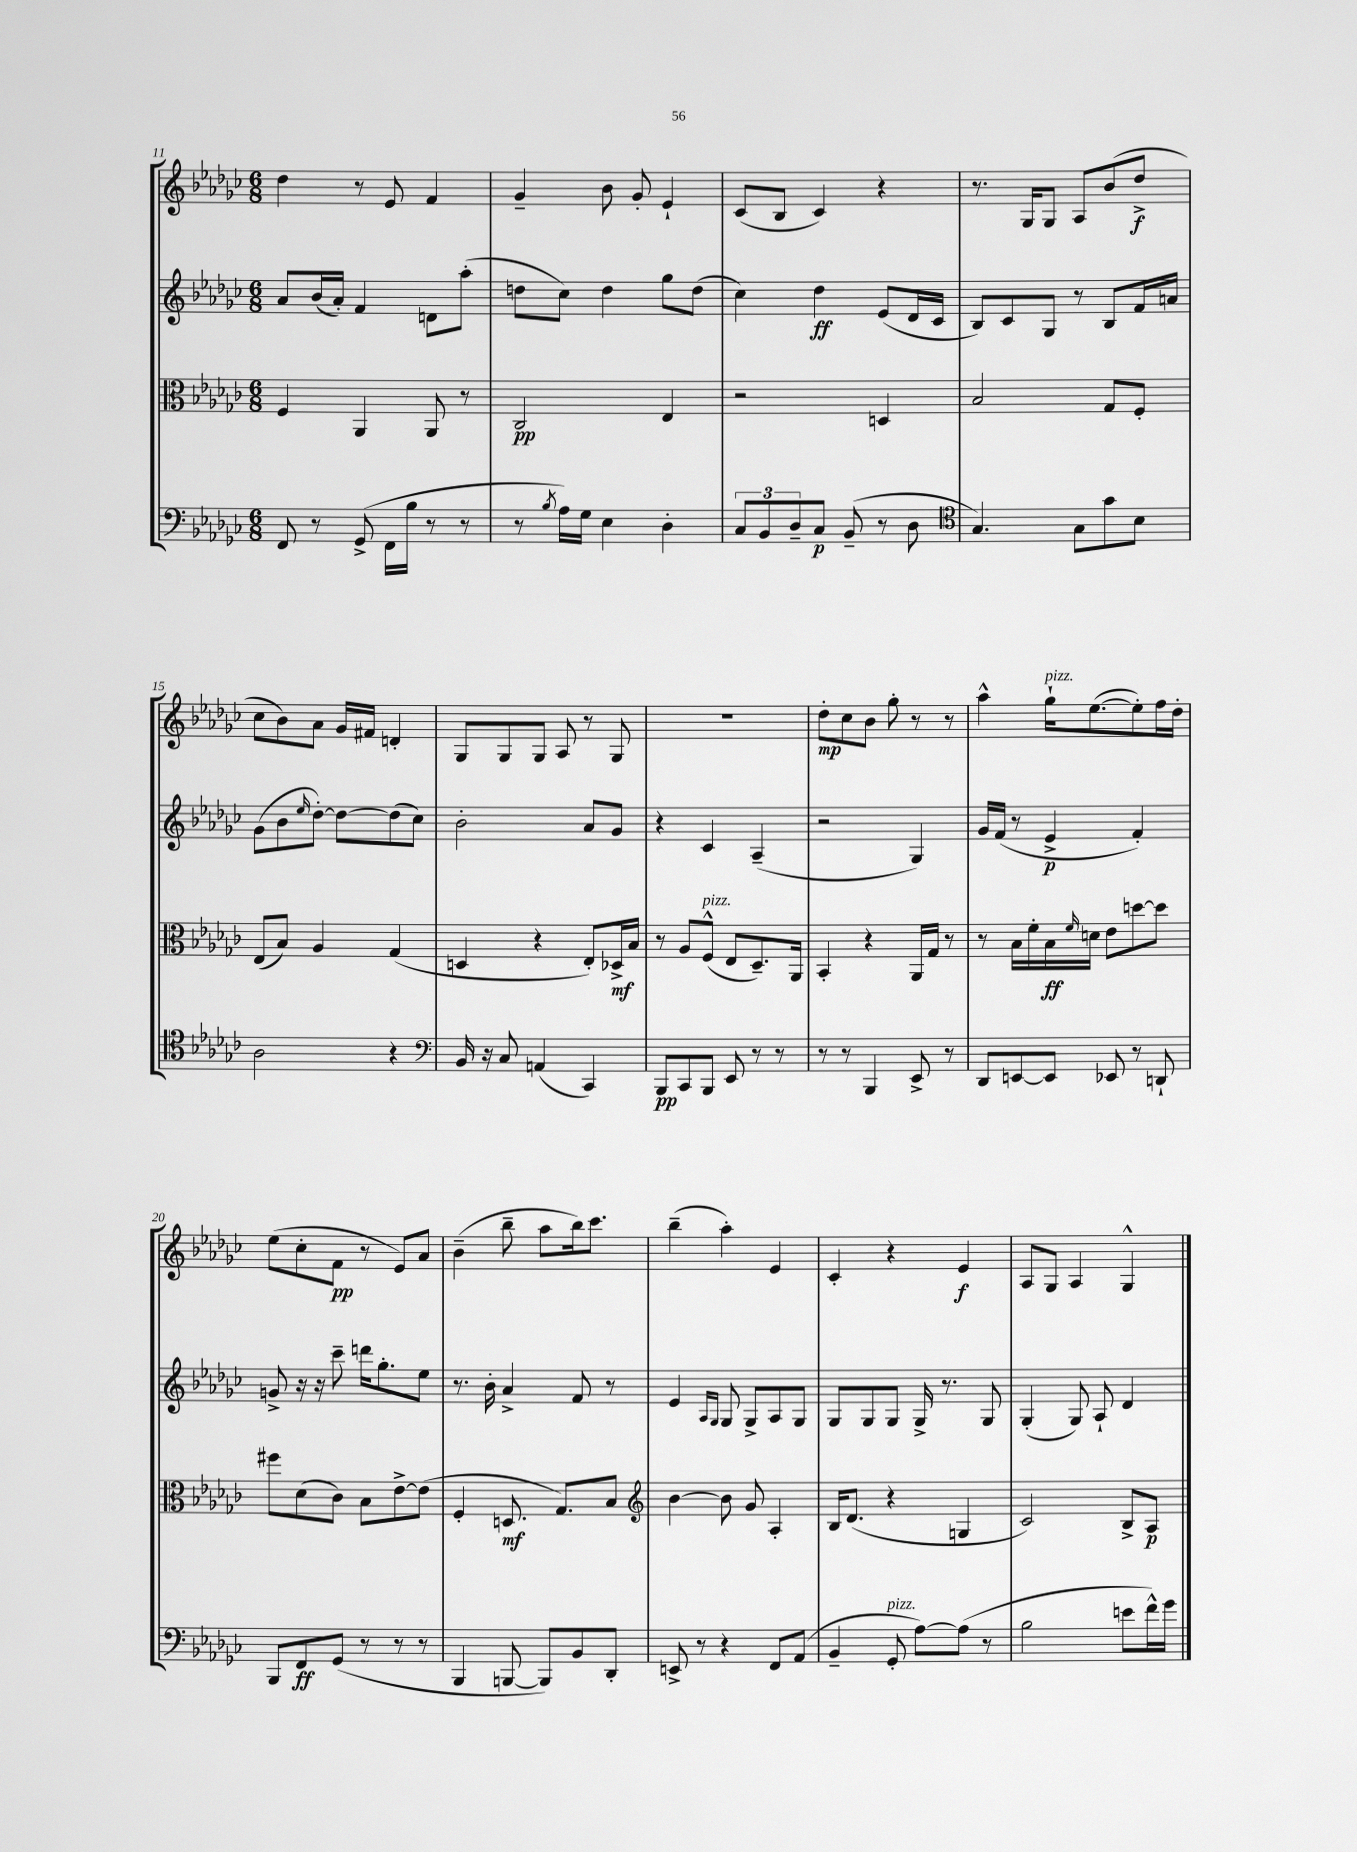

**kern	**dynam	**kern	**dynam	**kern	**dynam	**kern	**dynam
*part4	*part4	*part3	*part3	*part2	*part2	*part1	*part1
*staff4	*staff4	*staff3	*staff3	*staff2	*staff2	*staff1	*staff1
*clefF4	*	*clefC3	*	*clefG2	*	*clefG2	*
*k[b-e-a-d-g-c-]	*	*k[b-e-a-d-g-c-]	*	*k[b-e-a-d-g-c-]	*	*k[b-e-a-d-g-c-]	*
*M6/8	*	*M6/8	*	*M6/8	*	*M6/8	*
=11	=11	=11	=11	=11	=11	=11	=11
8FF/	.	4F/	.	8a-/L	.	4dd-\	.
8r	.	.	.	(16b-/L	.	.	.
.	.	.	.	16a-'/JJ)	.	.	.
(8GG-^/	.	4AA-/	.	4f/	.	8r	.
16FF\LL	.	.	.	.	.	8e-/	.
16B-\JJ	.	.	.	.	.	.	.
8r	.	8AA-/	.	8dn\L	.	4f/	.
8r	.	8r	.	(8aa-'\J	.	.	.
=12	=12	=12	=12	=12	=12	=12	=12
8r	.	2C-/	pp	8ddn\L	.	4g-~/	.
8qB-/	.	.	.	.	.	.	.
16A-\LL)	.	.	.	8cc-\J)	.	.	.
16G-\JJ	.	.	.	.	.	.	.
4E-\	.	.	.	4dd\	.	8b-\	.
.	.	.	.	.	.	8g-'/	.
4D-'\	.	4E-/	.	8gg-\L	.	4e-`/	.
.	.	.	.	(8dd\J	.	.	.
=13	=13	=13	=13	=13	=13	=13	=13
12C-/L	.	2r	.	4cc-\)	.	(8c-/L	.
12BB-/	.	.	.	.	.	.	.
.	.	.	.	.	.	8B-/J	.
12D-~/	.	.	.	.	.	.	.
8C-/J	p	.	.	4dd-\	ff	4c-/)	.
(8BB-~/	.	.	.	.	.	.	.
8r	.	4Dn/	.	(8e-/L	.	4r	.
8D-\	.	.	.	16d-/L	.	.	.
.	.	.	.	16c-/JJ	.	.	.
=14	=14	=14	=14	=14	=14	=14	=14
*clefC4	*	*	*	*	*	*	*
4.G-/)	.	2B-/	.	8B-/L)	.	8.r	.
.	.	.	.	8c-/	.	.	.
.	.	.	.	.	.	16G-/KL	.
.	.	.	.	8G-/J	.	8G-/J	.
8G-\L	.	.	.	8r	.	8A-/L	.
8g-\	.	8G-/L	.	8B-/L	.	(8b-/	.
8B-\J	.	8F'/J	.	16f/L	.	8dd-^/J	f
.	.	.	.	16an/JJ	.	.	.
!!LO:LB:g=z
=15	=15	=15	=15	=15	=15	=15	=15
2A-\	.	(8E-/L	.	(8g-\L	.	8cc-\L	.
.	.	8B-/J)	.	8b-\	.	8b-\)	.
.	.	.	.	16qqee-/	.	.	.
.	.	4A-/	.	[8dd-'\J)	.	8a-\J	.
.	.	.	.	8dd-\L_	.	16g-/LL	.
.	.	.	.	.	.	16f#X/JJ	.
4r	.	(4G-/	.	(8dd-\]	.	4dn'/	.
.	.	.	.	8cc-\J)	.	.	.
=16	=16	=16	=16	=16	=16	=16	=16
*clefF4	*	*	*	*	*	*	*
16BB-/	.	4Dn/	.	2b-'\	.	8G-/L	.
16r	.	.	.	.	.	.	.
8C-/	.	.	.	.	.	8G-/	.
(4AAn/	.	4r	.	.	.	8G-/J	.
.	.	.	.	.	.	8A-/	.
4CC-/)	.	8E-'/L)	.	8a-/L	.	8r	.
.	.	16D-X^/L	mf	8g-/J	.	8G-/	.
.	.	16B-/JJ	.	.	.	.	.
=17	=17	=17	=17	=17	=17	=17	=17
8BBB-/L	pp	8r	.	4r	.	2.r	.
8CC-/	.	8A-/L	.	.	.	.	.
!	!	!LO:TX:a:i:t=pizz.	!	!	!	!	!
8BBB-/J	.	(8F^^/J	.	4c-/	.	.	.
8EE-/	.	8E-/L	.	.	.	.	.
8r	.	8.D-~/)	.	(4A-~/	.	.	.
8r	.	.	.	.	.	.	.
.	.	16AA-/Jk	.	.	.	.	.
=18	=18	=18	=18	=18	=18	=18	=18
8r	.	4BB-'/	.	2r	.	8dd-'\L	mp
8r	.	.	.	.	.	8cc-\	.
4BBB-/	.	4r	.	.	.	8b-\J	.
.	.	.	.	.	.	8gg-'\	.
8EE-^/	.	16AA-/LL	.	4G-/)	.	8r	.
.	.	16G-/JJ	.	.	.	.	.
8r	.	8r	.	.	.	8r	.
=19	=19	=19	=19	=19	=19	=19	=19
8DD-/L	.	8r	.	16g-/LL	.	4aa-^^\	.
.	.	.	.	(16f/JJ	.	.	.
[8EEn/	.	16B-\LL	.	8r	.	.	.
.	.	16f'\	.	.	.	.	.
!	!	!	!	!	!	!LO:TX:a:i:t=pizz.	!
8EE/J]	.	16B-\	ff	4e-^/	p	16gg-`\KL	.
.	.	16qqf/	.	.	.	.	.
.	.	16dn\JJ	.	.	.	([8.ee-\	.
8EE-X/	.	8e-\L	.	.	.	.	.
8r	.	[8ddn\	.	4f'/)	.	8ee-'\])	.
8DDn`/	.	8dd\J]	.	.	.	16ff\L	.
.	.	.	.	.	.	16dd-'\JJ	.
!!LO:LB:g=z
=20	=20	=20	=20	=20	=20	=20	=20
8BBB-/L	.	8ff#X\L	.	8gn^/	.	(8ee-\L	.
8FF/	ff	(8d-\	.	16r	.	8cc-'\	.
.	.	.	.	16r	.	.	.
(8GG-/J	.	8c-\J)	.	8ccc-~\	.	8f\J	pp
8r	.	8B-\L	.	16dddn\KL	.	8r	.
.	.	.	.	8.gg-'\	.	.	.
8r	.	[8e-^\	.	.	.	8e-/L)	.
8r	.	(8e-\J]	.	8ee-\J	.	8a-/J	.
=21	=21	=21	=21	=21	=21	=21	=21
4BBB-/	.	4F'/	.	8.r	.	(4b-~\	.
.	.	.	.	16b-'\	.	.	.
[8BBBn/	.	8.Dn/	mf	4a-^/	.	8bb-~\	.
8BBB/L])	.	.	.	.	.	8aa-\L	.
.	.	8.G-/L)	.	.	.	.	.
8BB-/	.	.	.	8f/	.	16bb-\k)	.
.	.	.	.	.	.	8.ccc-\J	.
8DD-'/J	.	8B-/J	.	8r	.	.	.
=22	=22	=22	=22	=22	=22	=22	=22
*	*	*clefG2	*	*	*	*	*
8EEn^/	.	[4b-\	.	4e-/	.	(4bb-~\	.
8r	.	.	.	.	.	.	.
.	.	.	.	16qqA-/LL	.	.	.
.	.	.	.	16qqG-/JJ	.	.	.
4r	.	8b-\]	.	8G-/	.	4aa-'\)	.
.	.	8g-/	.	8G-^/L	.	.	.
8FF/L	.	4A-'/	.	8A-/	.	4e-/	.
(8AA-/J	.	.	.	8G-/J	.	.	.
=23	=23	=23	=23	=23	=23	=23	=23
4BB-~/	.	16B-/KL	.	8G-/L	.	4c-'/	.
.	.	(8.d-/J	.	.	.	.	.
.	.	.	.	8G-/	.	.	.
!LO:TX:a:i:t=pizz.	!	!	!	!	!	!	!
8GG-'/	.	4r	.	8G-/J	.	4r	.
[8A-\L)	.	.	.	16G-^/	.	.	.
.	.	.	.	8.r	.	.	.
(8A-\J]	.	4Gn/	.	.	.	4e-/	f
8r	.	.	.	8G-/	.	.	.
=24	=24	=24	=24	=24	=24	=24	=24
2B-\	.	2c-/)	.	(4G-'/	.	8A-/L	.
.	.	.	.	.	.	8G-/J	.
.	.	.	.	8G-/)	.	4A-/	.
.	.	.	.	8A-`/	.	.	.
8en\L	.	8B-^/L	.	4d-/	.	4G-^^/	.
16f^^\L)	.	8A-/J	p	.	.	.	.
16g-\JJ	.	.	.	.	.	.	.
==	==	==	==	==	==	==	==
*-	*-	*-	*-	*-	*-	*-	*-
